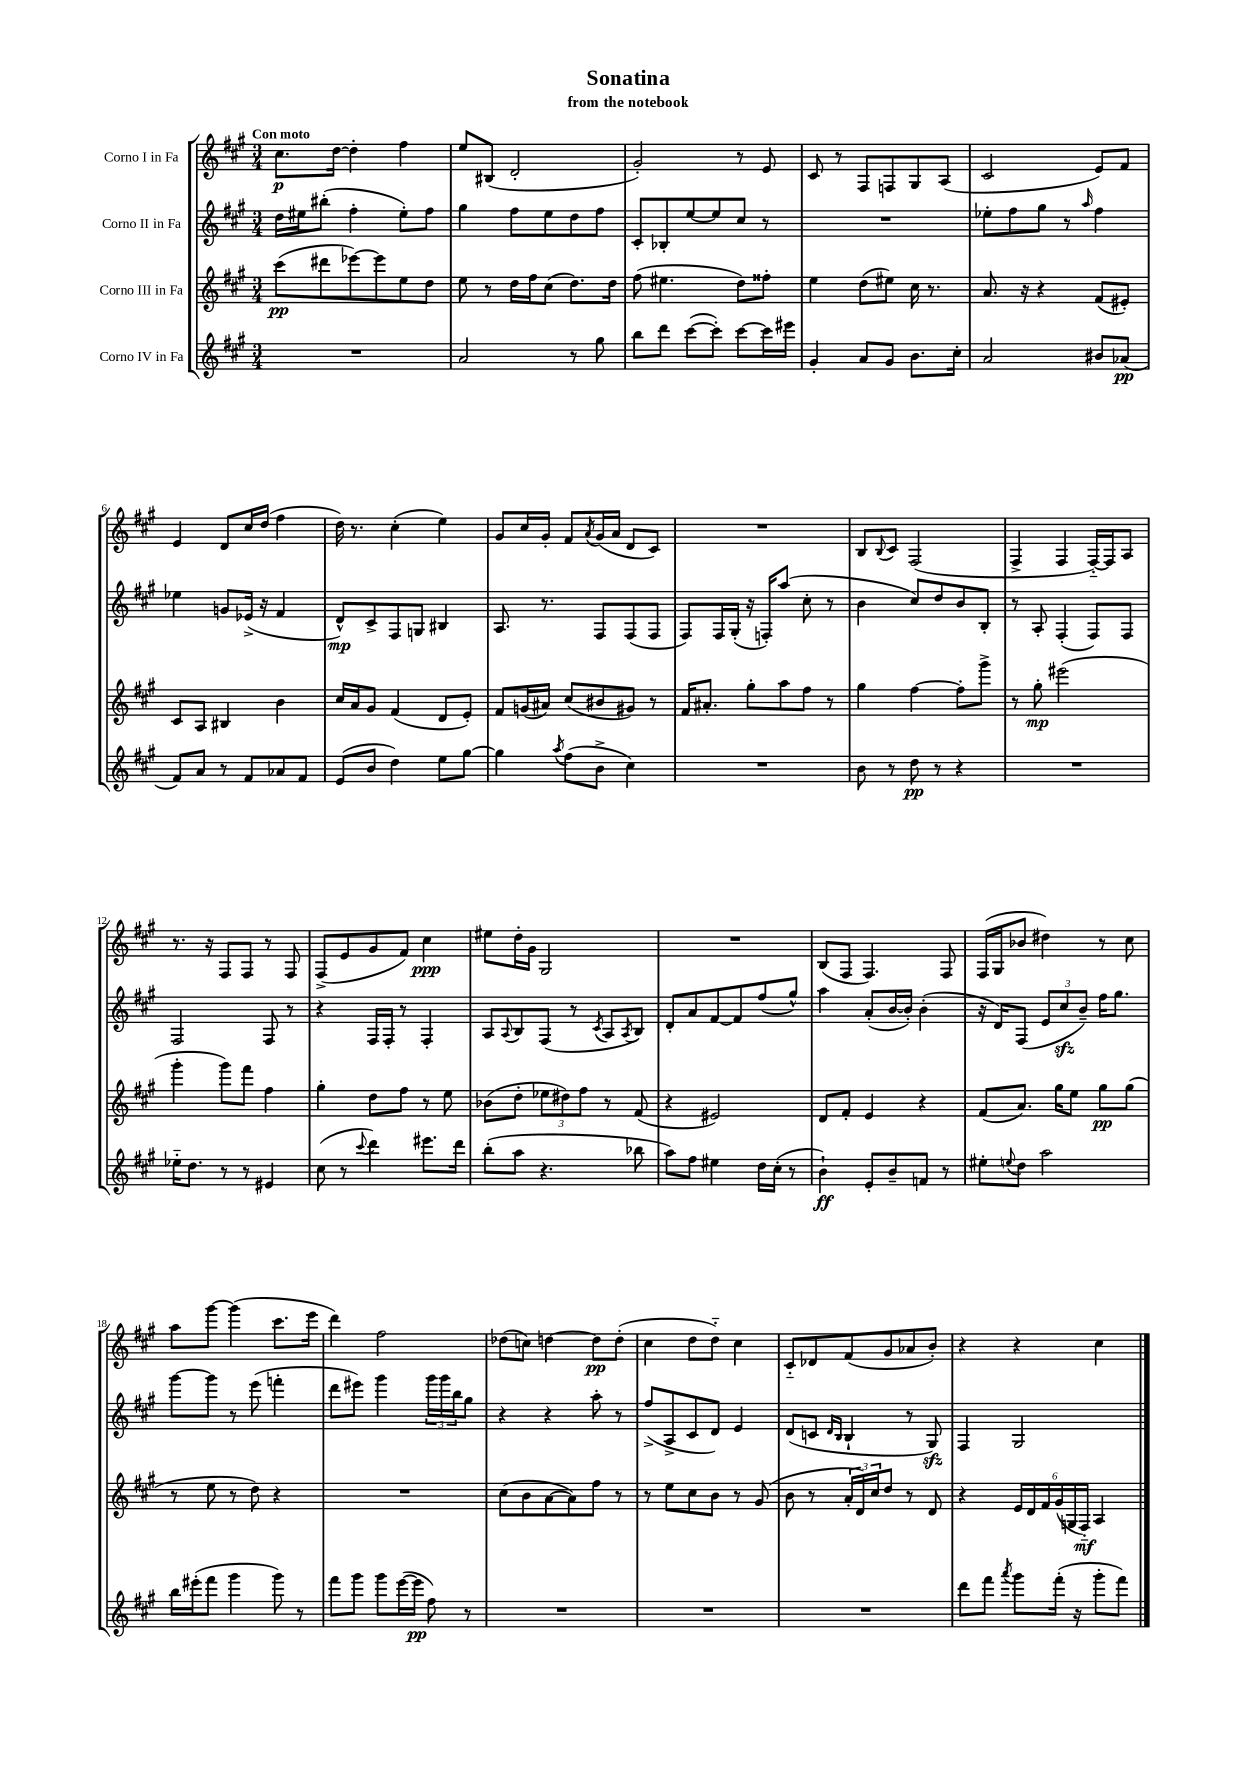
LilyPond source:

\header { title = "Sonatina" subtitle = "from the notebook" }
<<
\new StaffGroup <<
\new Staff = "s0" \with { instrumentName = "Corno I in Fa" } {
    \clef treble \key a \major \numericTimeSignature \time 3/4 \tempo "Con moto"
    cis''8.\p d''16~ d''4-. fis''4 |
    e''8 bis8( d'2-. |
    gis'2-.) r8 e'8 |
    cis'8 r8 fis8 f8 gis8 a8( |
    cis'2 e'8) fis'8 |
    e'4 d'8 cis''16 d''16( fis''4 |
    d''16) r8. cis''4-.( e''4) |
    gis'8 cis''16 gis'16-. fis'8 \acciaccatura { a'8 } gis'16( a'16 d'8 cis'8) |
    R2. |
    b8 \appoggiatura { b8 } cis'8 fis2( |
    fis4-> fis4 fis16~-_) fis16 a8 |
    r8. r16 fis8 fis8 r8 fis8 |
    fis8->( e'8 gis'8 fis'8) cis''4\ppp |
    eis''8 d''16-. gis'16 gis2 |
    R2. |
    b8( fis8 fis4.) fis8 |
    fis16( gis16 bes'8 dis''4) r8 cis''8 |
    a''8 gis'''8~ gis'''4( cis'''8. e'''16 |
    d'''4) fis''2 |
    des''8( c''8) d''4~ d''8\pp d''8-.( |
    cis''4 d''8 d''8-_) cis''4 |
    cis'8-_ des'8 fis'8( gis'8 aes'8 b'8-.) |
    r4 r4 cis''4 \bar "|." |
}
\new Staff = "s1" \with { instrumentName = "Corno II in Fa" } {
    \clef treble \key a \major \numericTimeSignature \time 3/4
    d''16 eis''16 bis''8-.( fis''4-. eis''8-.) fis''8 |
    gis''4 fis''8 e''8 d''8 fis''8 |
    cis'8-. bes8-. e''8~ e''8 cis''8 r8 |
    R2. |
    ees''8-. fis''8 gis''8 r8 \grace { a''16 } fis''4 |
    ees''4 g'8 ees'16->( r16 fis'4 |
    d'8-^\mp) cis'8-> fis8 g8 bis4 |
    a8. r8. fis8 fis8( fis8 |
    fis8) fis16 gis16-.( r16 f16-.) a''8( cis''8-. r8 |
    b'4 cis''8) d''8 b'8 b8-. |
    r8 a8-. fis4-.( fis8) fis8 |
    fis2 fis8 r8 |
    r4 fis16 fis16-. r8 fis4-. |
    a8 \appoggiatura { a8 } b8 fis8( r8 \acciaccatura { cis'8 } a8 \acciaccatura { a8 } b8) |
    d'8-. a'8 fis'8~ fis'8 fis''8( gis''8-^) |
    a''4 a'8-.( b'16~ b'16-.) b'4-.( |
    r16 d'16) fis8( \tuplet 3/2 { e'8 cis''8\sfz b'8--) } fis''16 gis''8. |
    gis'''8~ gis'''8 r8 e'''8( f'''4-. |
    d'''8 eis'''8) gis'''4 \tuplet 3/2 { gis'''16 gis'''16 b''16 } gis''8 |
    r4 r4 a''8-. r8 |
    fis''8->( a8-> cis'8 d'8) e'4 |
    d'8( c'8 \grace { d'16 b16 } b4-! r8 gis8\sfz) |
    fis4 gis2 \bar "|." |
}
\new Staff = "s2" \with { instrumentName = "Corno III in Fa" } {
    \clef treble \key a \major \numericTimeSignature \time 3/4
    cis'''8\pp( dis'''8 ees'''8~) ees'''8 e''8 d''8 |
    e''8 r8 d''16 fis''16 cis''8( d''8.) d''16 |
    fis''8( eis''4. d''8) fisis''8-. |
    e''4 d''8( eis''8) cis''16 r8. |
    a'8. r16 r4 fis'8( eis'8-.) |
    cis'8 a8 bis4 b'4 |
    cis''16 a'16 gis'8 fis'4( d'8 e'8-.) |
    fis'8 g'16( ais'16) cis''8( bis'8 gis'8) r8 |
    fis'16 ais'8.-. gis''8-. a''8 fis''8 r8 |
    gis''4 fis''4~ fis''8-. gis'''8-> |
    r8 gis''8-.\mp eis'''2( |
    gis'''4-. gis'''8) fis'''8 fis''4 |
    gis''4-. d''8 fis''8 r8 e''8 |
    bes'8( d''8-. \tuplet 3/2 { ees''8 dis''8) fis''8 } r8 fis'8( |
    r4 eis'2) |
    d'8 fis'8-. e'4 r4 |
    fis'8( a'8.) gis''16 e''8 gis''8\pp gis''8( |
    r8 e''8 r8 d''8) r4 |
    R2. |
    cis''8( b'8 a'8~ a'8) fis''8 r8 |
    r8 e''8 cis''8 b'8 r8 gis'8( |
    b'8 r8 \tuplet 3/2 { a'16-. d'16) cis''16 } d''8 r8 d'8 |
    r4 \tuplet 6/4 { e'16 d'16 fis'16 gis'16( g16 fis16-_\mf) } a4 \bar "|." |
}
\new Staff = "s3" \with { instrumentName = "Corno IV in Fa" } {
    \clef treble \key a \major \numericTimeSignature \time 3/4
    R2. |
    a'2 r8 gis''8 |
    b''8 d'''8 cis'''8~( cis'''8-.) cis'''8~ cis'''16 eis'''16 |
    gis'4-. a'8 gis'8 b'8. cis''16-. |
    a'2 bis'8 aes'8\pp( |
    fis'8) a'8 r8 fis'8 aes'8 fis'8 |
    e'8( b'8 d''4) e''8 gis''8~ |
    gis''4 \acciaccatura { a''8 } fis''8( b'8-> cis''4) |
    R2. |
    b'8 r8 d''8\pp r8 r4 |
    R2. |
    ees''16-_ d''8. r8 r8 eis'4 |
    cis''8( r8 \appoggiatura { cis'''8 } d'''4) eis'''8. d'''16 |
    b''8-.( a''8 r4. bes''8 |
    a''8) fis''8 eis''4 d''16 cis''16-.( r8 |
    b'4-!\ff) e'8-. b'8-- f'8 r8 |
    eis''8-. \appoggiatura { e''8 } d''8 a''2 |
    b''16 eis'''16-.( fis'''8 gis'''4 gis'''8) r8 |
    fis'''8 gis'''8 gis'''8 e'''16~( e'''16\pp fis''8) r8 |
    R2. |
    R2. |
    R2. |
    d'''8 fis'''8 \acciaccatura { a'''8 } gis'''8 fis'''16-.( r16 gis'''8-. fis'''8) \bar "|." |
}
>>
>>
